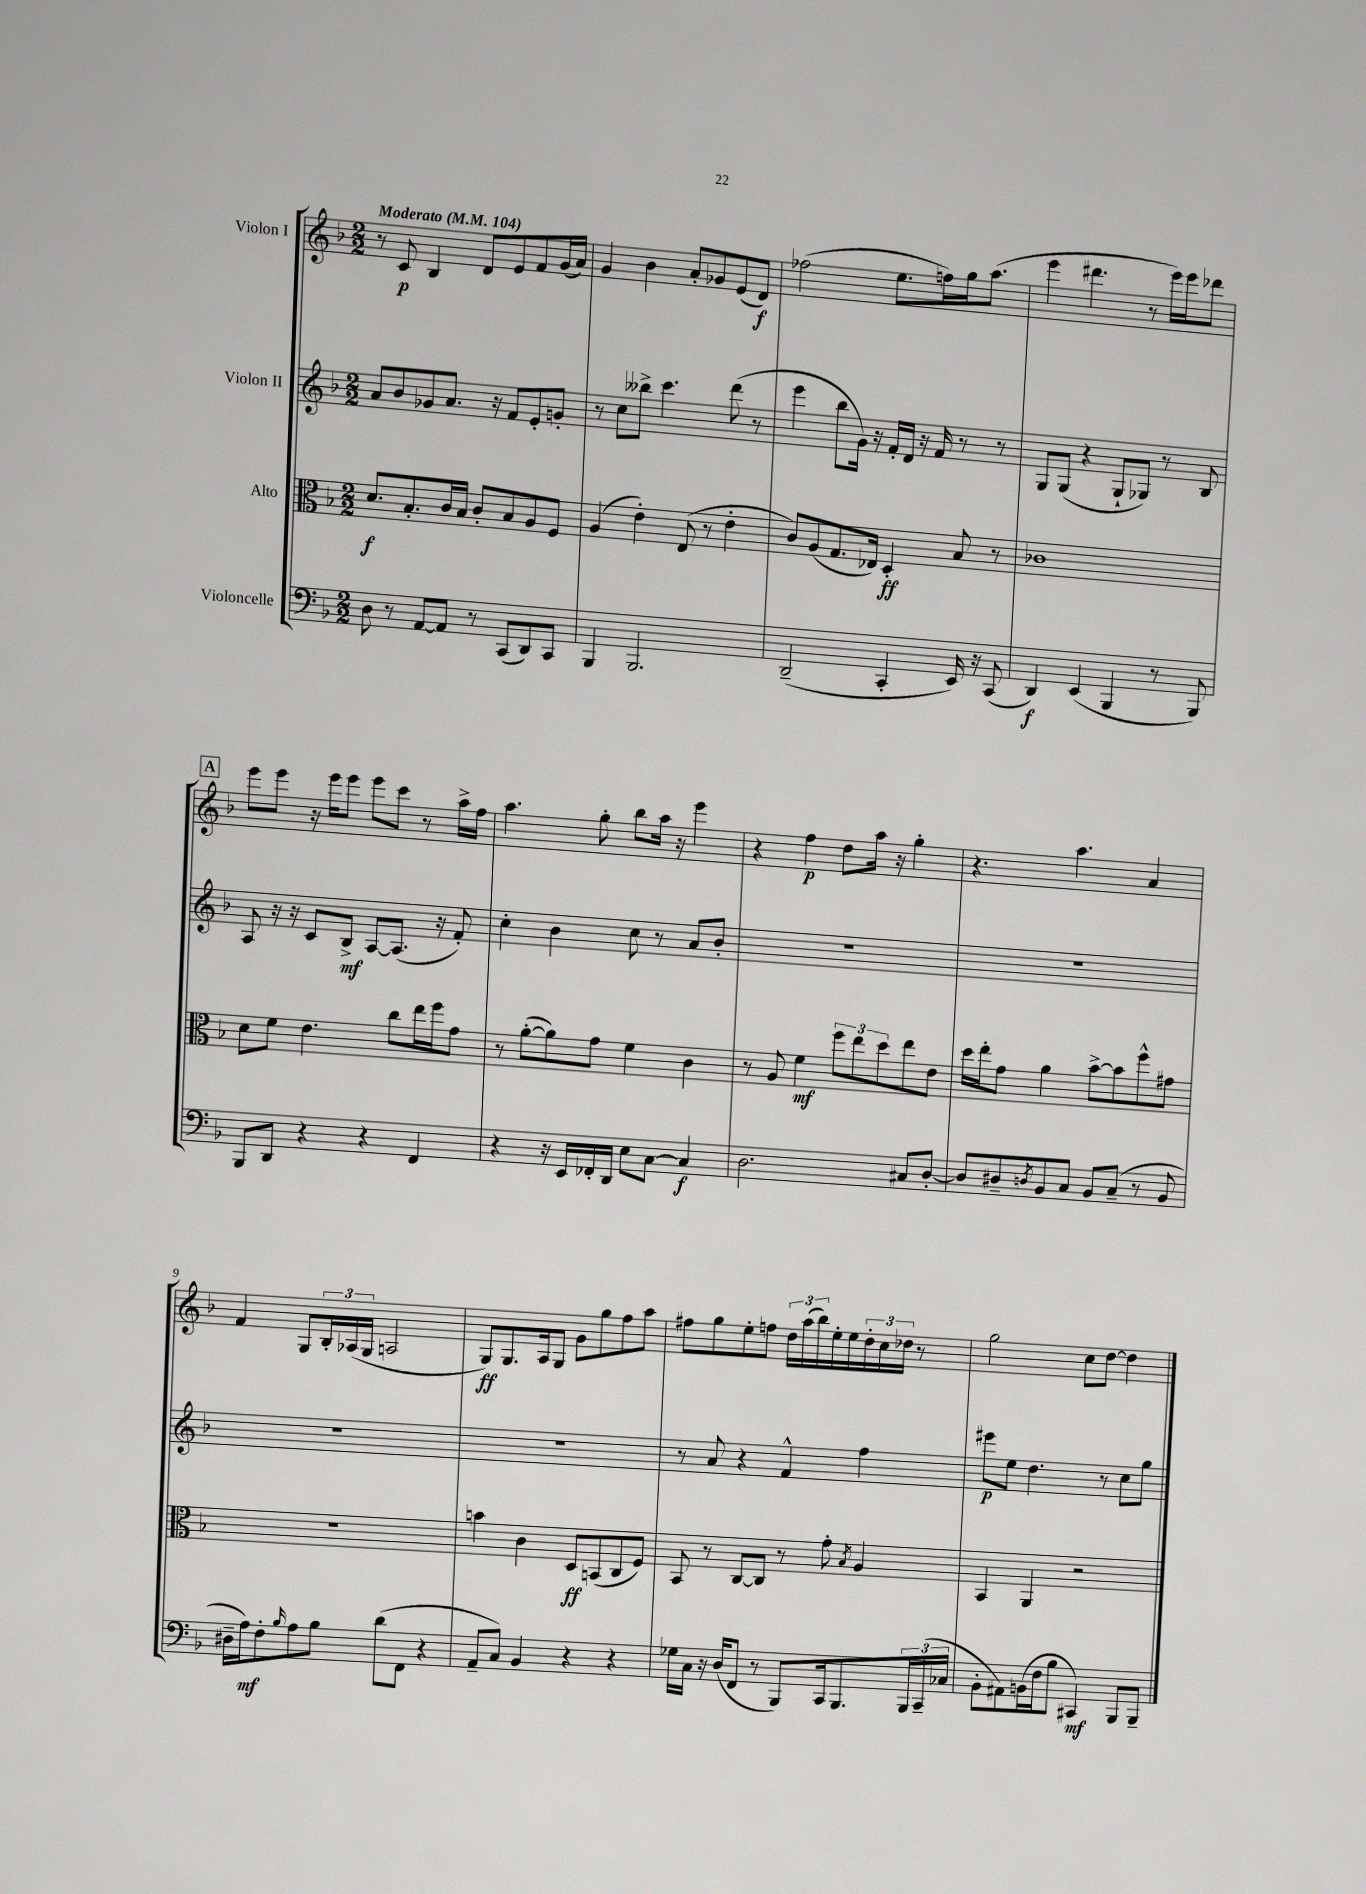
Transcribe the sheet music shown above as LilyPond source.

<<
\new StaffGroup <<
\new Staff = "s0" \with { instrumentName = "Violon I" } {
    \clef treble \key f \major \numericTimeSignature \time 2/2 \tempo "Moderato" 4 = 104
    r8 c'8\p bes4 d'8 e'8 f'8 g'16( a'16) |
    g'4 bes'4 a'8-. ges'8 e'8( d'8\f) |
    fes''2( e''8. f''16) g''16 a''8.( |
    e'''4 dis'''4. r8 e'''16) e'''16 des'''8 |
    \mark \markup { \box "A" } e'''8 e'''8 r16 e'''16 e'''8 e'''8 c'''8 r8 a''16-> f''16 |
    a''4. g''8-. bes''8 a''16 r16 e'''4 |
    r4 f''4\p d''8 a''16 r16 g''4-. |
    r4. a''4. a'4 |
    f'4 g8 \tuplet 3/2 { bes16-. aes16( g16 } a2 |
    g8\ff) g8. a16 g8 g'8 g''8 f''8 a''8 |
    fis''8 g''8 e''8-. f''8 \tuplet 3/2 { d''16 a''16( bes''16) } e''16-. e''16 \tuplet 3/2 { d''16-. c''16 des''16 } r8 |
    g''2 c''8 d''8~ d''4 \bar "|." |
}
\new Staff = "s1" \with { instrumentName = "Violon II" } {
    \clef treble \key f \major \numericTimeSignature \time 2/2
    a'8 bes'8 ges'8 a'8. r16 f'8 e'8-. g'8-. |
    r8 c''8 beses''8-> c'''4. d'''8( r8 |
    e'''4 bes''8 g'16) r16 f'16-. d'16 r16 f'16 r8 r8 |
    g8 g8( r4 g8-! ges8) r8 bes8 |
    \mark \markup { \box "A" } a8 r16 r16 c'8 bes8->\mf a8~ a8.( r16 f'8-.) |
    c''4-. bes'4 c''8 r8 a'8 bes'8-. |
    R1 |
    R1 |
    R1 |
    R1 |
    r8 a'8 r4 f'4-^ f''4 |
    eis'''8\p e''8 d''4. r8 c''8 g''8 \bar "|." |
}
\new Staff = "s2" \with { instrumentName = "Alto" } {
    \clef alto \key f \major \numericTimeSignature \time 2/2
    d'8.\f bes8.-. c'16 bes16 c'8-. bes8 a8 f8 |
    a4( e'4-.) e8( r8 e'4-. |
    c'8) a8( g8. ees16) d4-.\ff bes8 r8 |
    ces'1 |
    \mark \markup { \box "A" } d'8 f'8 e'4. c''8 e''16 f''16 g'8 |
    r8 a'8~-.( a'8) g'8 f'4 c'4 |
    r8 a8 f'4\mf \tuplet 3/2 { f''8 e''8 d''8 } e''8 e'8 |
    d''16 e''16-. g'8 a'4 bes'8~-> bes'8 f''8-^ gis'8 |
    R1 |
    b'4 c'4 d8\ff b,8( c8 f8) |
    bes,8 r8 c8~ c8 r8 g'8-. \acciaccatura { bes8 } a4 |
    bes,4 a,4 r2 \bar "|." |
}
\new Staff = "s3" \with { instrumentName = "Violoncelle" } {
    \clef bass \key f \major \numericTimeSignature \time 2/2
    d8 r8 a,8~ a,8 r8 c,8( d,8) c,8 |
    bes,,4 bes,,2. |
    d,2--( c,4-. e,16) r16 c,8( |
    d,4\f) e,4( bes,,4 r8 bes,,8) |
    \mark \markup { \box "A" } bes,,8 d,8 r4 r4 f,4 |
    r4 r16 e,16 fes,16-. d,16 e8 c8~ c4\f |
    d2. cis8 d8~-. |
    d8 dis8-- \acciaccatura { d8 } bes,8 c8 bes,8 c8--( r8 bes,8 |
    dis16-- a16\mf) f8-. \grace { bes16 } a8 bes8 d'8( f,8 r4 |
    a,8-- c8) bes,4 r4 r4 |
    ges16 c16 r16 d16( f,8 r8 bes,,8) c,16 bes,,8. \tuplet 3/2 { bes,,16 c,16--( ces16 } |
    bes,8-. ais,8) b,16( f16 bes8 cis,4\mf) bes,,8 bes,,8-- \bar "|." |
}
>>
>>
